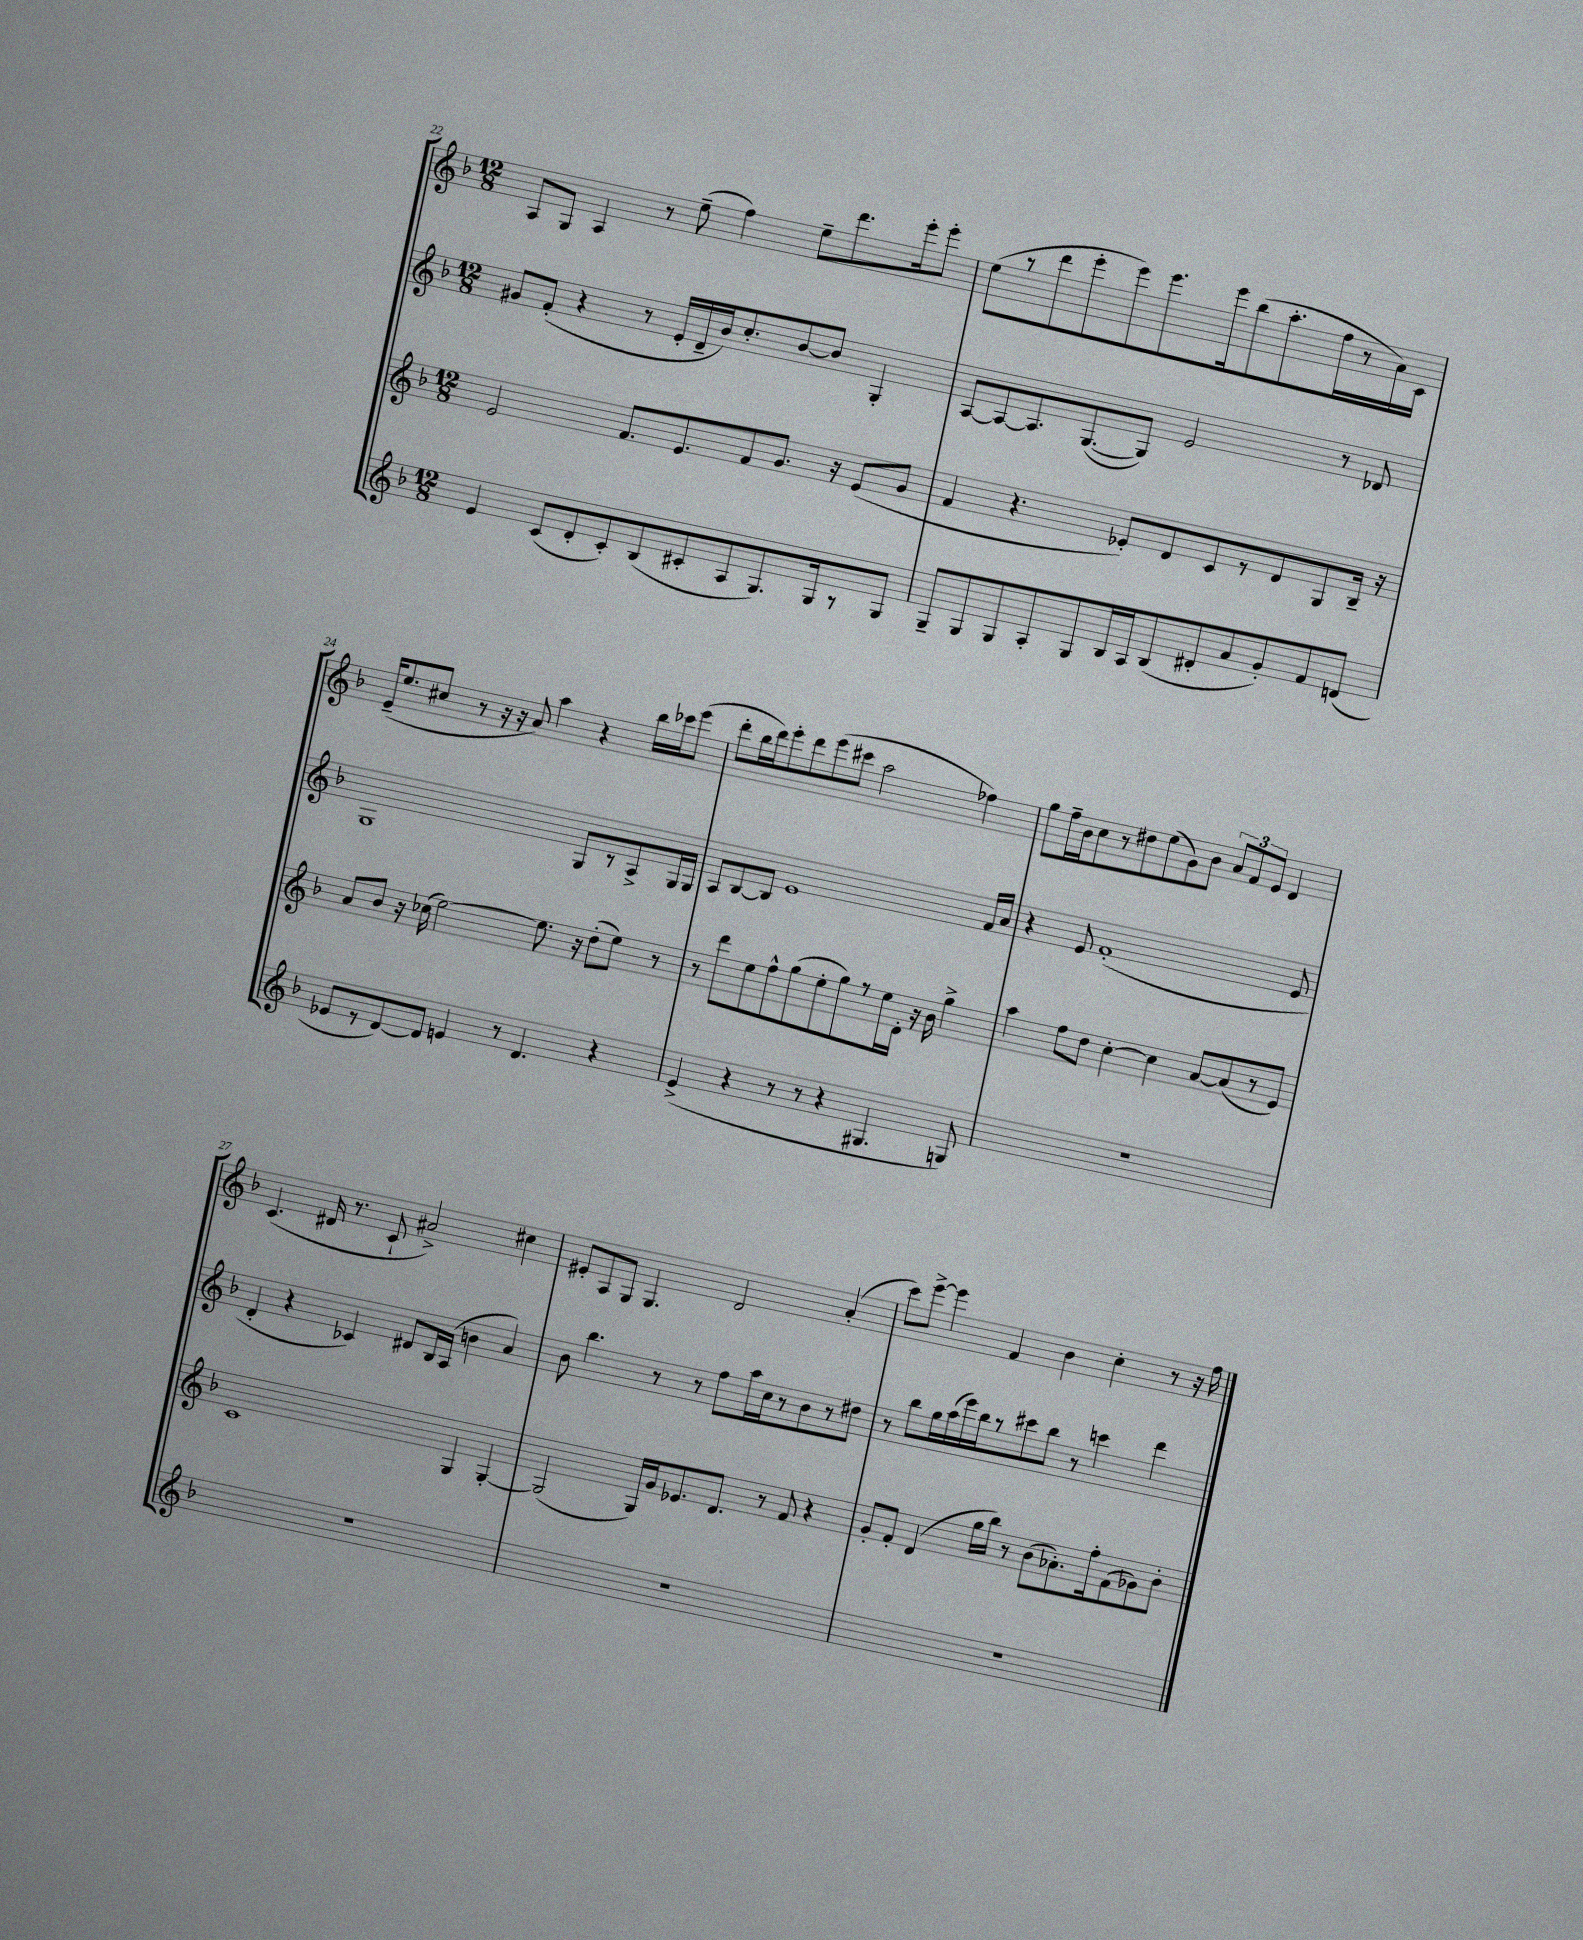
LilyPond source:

<<
\new StaffGroup <<
\new Staff = "s0" {
    \clef treble \key f \major \numericTimeSignature \time 12/8
    \autoBeamOff a8[ g8] a4 r8 e''8--( f''4) e''8[-- d'''8. e'''16-. e'''8]-. |
    e''8[( r8 d'''8 e'''8-. e'''8) e'''8. e'''16 bes''8( a''8.-. f''16 r8 a'16) c'16] |
    e'16[--( e''8. cis''8] r8 r16 r16 a'8) a''4 r4 bes''16[ ces'''16 e'''8]( |
    d'''8[-. bes''16 d'''16) e'''8-. d'''8 e'''8( cis'''8] a''2 fes''4) |
    g''8[ f''16-- bes'16 c''8 r8 dis''8 e''8( g'8) bes'8] \tuplet 3/2 { a'8[ f'8 e'8] } d'4 |
    c'4.( dis'16 r8. c'8-! ais'2->) cis''4 |
    eis'8[-. a8 g8] g4. d'2 a'4-.( |
    c'''8[) e'''8]~-> e'''4 f'4 bes'4 c''4-. r8 r16 f''16 \bar "|." |
}
\new Staff = "s1" {
    \clef treble \key f \major \numericTimeSignature \time 12/8
    \autoBeamOff gis'8[ f'8]-.( r4 r8 e'16[-. d'16-- bes'16) c''8.-. bes'8~ bes'8] g4-. |
    a8[~ a8~ a8. g8.~( g8]) e'2 r8 des'8 |
    g1 g8[ r8 a8-> g16 g16] |
    a8[ bes8~ bes8] e'1 f'16[ a'16] |
    r4 e'8 f'1-.( e'8 |
    d'4-. r4 ces'4) dis'8[ bes16 a16]( b'4 a'4) |
    bes'8 bes''4. r8 r8 f''8[ a''16 c''16 r8 bes'8 r8 dis''8] |
    r8 bes''8[ g''16 a''16( e'''16) bes''16 r8 cis'''8 bes''8] r8 c'''4 d'''4 \bar "|." |
}
\new Staff = "s2" {
    \clef treble \key f \major \numericTimeSignature \time 12/8
    \autoBeamOff e'2 f'8.[ e'8. f'8 g'8.] r16 e'8[( g'8] |
    f'4 r4. ees'8[-.) d'8 c'8 r8 d'8 g8 bes16]-- r16 |
    a'8[ bes'8] r16 ces''16( e''2~) e''8. r16 d''8[-.( e''8]) r8 |
    r8 d'''8[ e''8 f''8-^ g''8( e''8-. g''8) r8 e''16 d'16]-. r16 bes'16 g''4-> |
    a''4 f''8[ d''8] c''4~-. c''4 a'8[~ a'8( r8 e'8]) |
    c'1 g4 g4~-. |
    g2( g16[) g'16 ees'8. d'8.] r8 f'8 r4 |
    g'8[-. f'8]-. d'4( g''16[ bes''16]) r8 bes'8[( aes'8.-.) f''16-. f'8( ges'8) bes'8]-. \bar "|." |
}
\new Staff = "s3" {
    \clef treble \key f \major \numericTimeSignature \time 12/8
    \autoBeamOff e'4 c'8[( d'8-. c'8-.) bes8( cis'8-. a8 g8.) g16 r8 g8] |
    g8[-- g8 g8 a8-. g8 bes16 a16 bes8( dis'8-. a'8 g'8-.) f'8 d'8]( |
    ees'8[ r8 d'8~) d'8] e'4 r8 d'4. r4 |
    e'4->( r4 r8 r8 r4 gis4. g8) |
    R1. |
    R1. |
    R1. |
    R1. \bar "|." |
}
>>
>>
\layout { \context { \Score currentBarNumber = #22 } }
